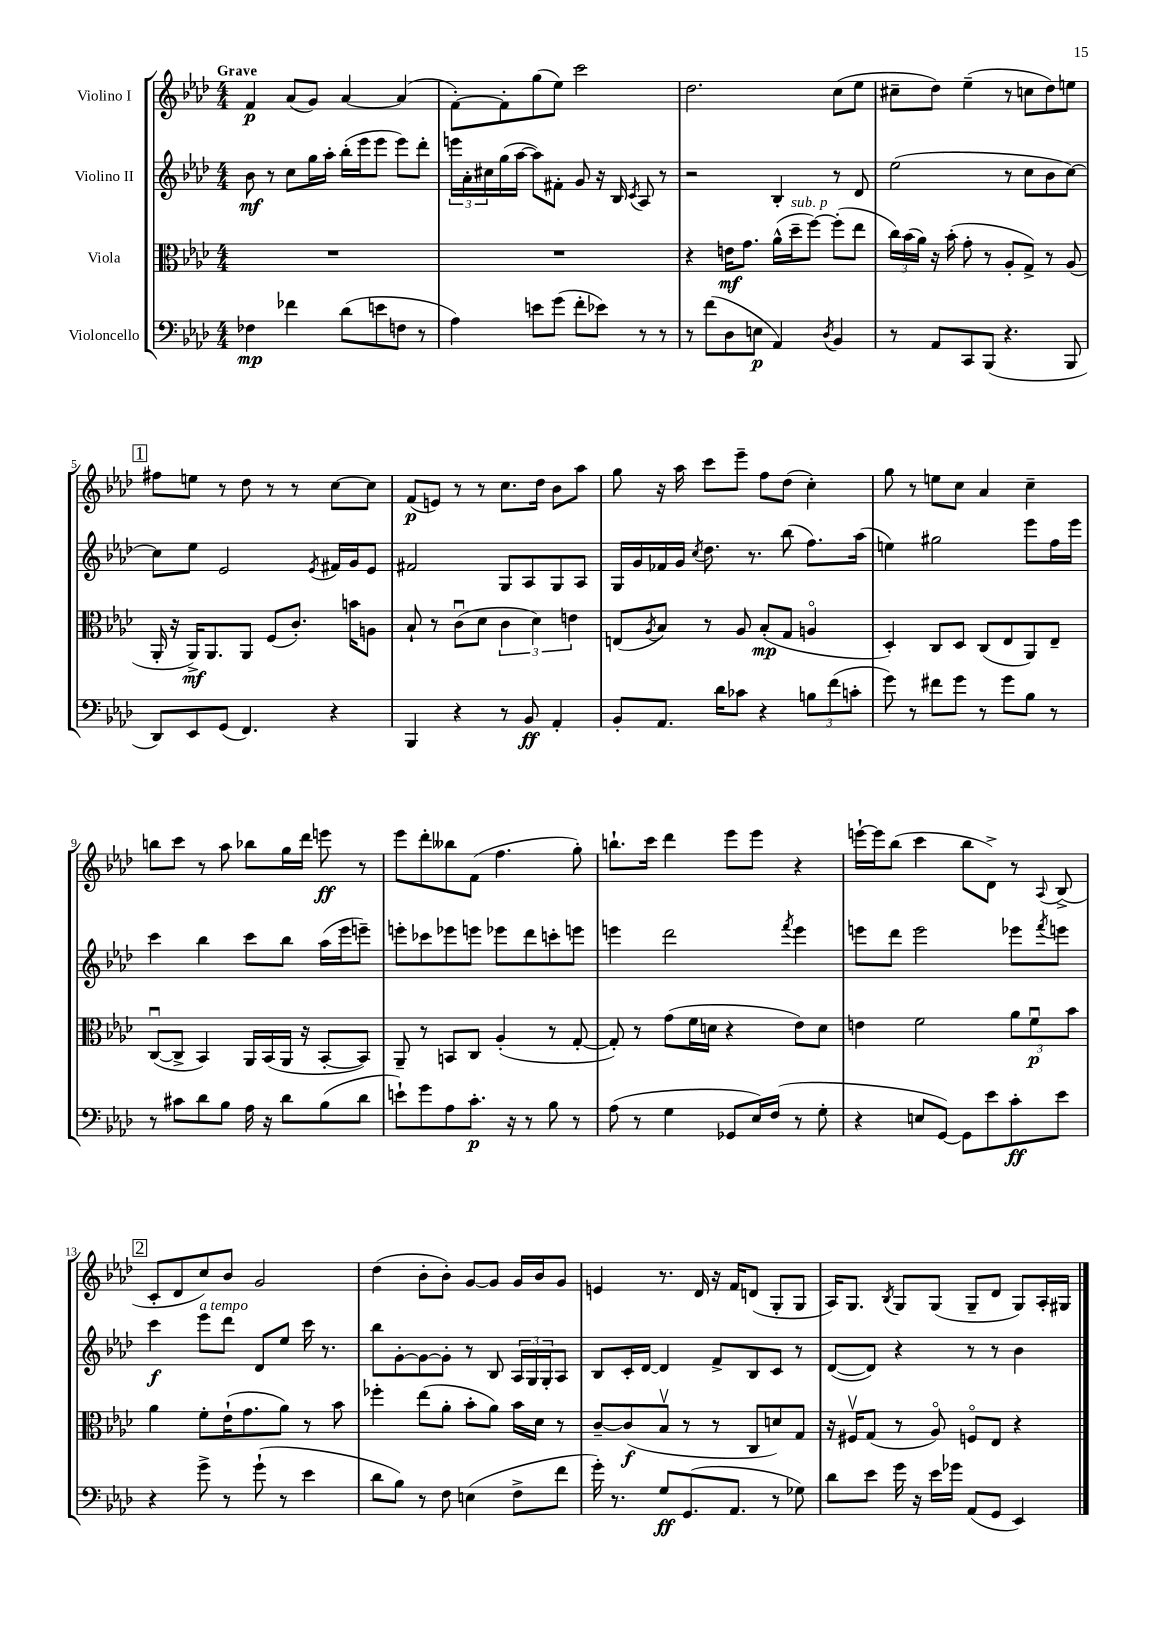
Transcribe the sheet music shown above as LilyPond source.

<<
\new StaffGroup <<
\new Staff = "s0" \with { instrumentName = "Violino I" } {
    \clef treble \key aes \major \numericTimeSignature \time 4/4 \tempo "Grave"
    f'4\p aes'8( g'8) aes'4~ aes'4( |
    f'8~-.) f'8-. g''8( ees''8) c'''2 |
    des''2. c''8( ees''8 |
    cis''8-- des''8) ees''4--( r8 c''8 des''8) e''8 |
    \mark \markup { \box "1" } fis''8 e''8 r8 des''8 r8 r8 c''8~ c''8 |
    f'8\p( e'8) r8 r8 c''8. des''16 bes'8 aes''8 |
    g''8 r16 aes''16 c'''8 ees'''8-- f''8 des''8( c''4-.) |
    g''8 r8 e''8 c''8 aes'4 c''4-- |
    b''8 c'''8 r8 aes''8 bes''8 g''16 des'''16 e'''8\ff r8 |
    ees'''8 des'''8-. beses''8 f'8( f''4. g''8-.) |
    b''8.-! c'''16 des'''4 ees'''8 ees'''8 r4 |
    e'''16~-! e'''16 bes''8( c'''4 bes''8 des'8->) r8 \appoggiatura { aes8 } bes8->( |
    \mark \markup { \box "2" } c'8-. des'8 c''8) bes'8 g'2 |
    des''4( bes'8-. bes'8-.) g'8~ g'8 g'16 bes'16 g'8 |
    e'4 r8. des'16 r16 f'16 d'8( g8-. g8 |
    aes16) g8. \acciaccatura { bes8 } g8 g8( g8-- des'8 g8) aes16-. gis16 \bar "|." |
}
\new Staff = "s1" \with { instrumentName = "Violino II" } {
    \clef treble \key aes \major \numericTimeSignature \time 4/4
    bes'8\mf r8 c''8 g''16 aes''16-. bes''16-.( ees'''16 ees'''8 ees'''8) des'''8-. |
    \tuplet 3/2 { e'''16 aes'16-. cis''16 } g''16( aes''16~ aes''8) fis'8-. g'8 r16 bes16 \acciaccatura { c'8 } aes8 r8 |
    r2 bes4-. r8 des'8 |
    ees''2( r8 c''8 bes'8 c''8~) |
    \mark \markup { \box "1" } c''8 ees''8 ees'2 \acciaccatura { ees'8 } fis'16 g'16 ees'8 |
    fis'2 g8 aes8 g8 aes8 |
    g16 g'16 fes'16 g'16 \acciaccatura { c''8 } des''8. r8. bes''8( f''8.) aes''16( |
    e''4) gis''2 ees'''8 f''16 ees'''16 |
    c'''4 bes''4 c'''8 bes''8 aes''16( ees'''16 e'''8--) |
    e'''8-. ces'''8 ees'''8 e'''8 ees'''8 des'''8 c'''8-. e'''8 |
    e'''4 des'''2 \acciaccatura { f'''8 } e'''4 |
    e'''8 des'''8 e'''2 ees'''8 \acciaccatura { f'''8 } e'''8 |
    \mark \markup { \box "2" } c'''4\f ees'''8^\markup { \italic "a tempo" } des'''8 des'8 ees''8 c'''16 r8. |
    bes''8 g'8~-. g'8~ g'8-. r8 bes8 \tuplet 3/2 { aes16 g16 g16-. } aes8 |
    bes8 c'16-. des'16~ des'4 f'8-> bes8 c'8 r8 |
    des'8~( des'8) r4 r8 r8 bes'4 \bar "|." |
}
\new Staff = "s2" \with { instrumentName = "Viola" } {
    \clef alto \key aes \major \numericTimeSignature \time 4/4
    R1 |
    R1 |
    r4 e'16\mf g'8. aes'16-^( des''16--^\markup { \italic "sub. p" } f''8~) f''8-.( ees''8 |
    \tuplet 3/2 { c''16) bes'16( aes'16) } r16 bes'16-.( g'8-. r8 aes8-. g8->) r8 aes8( |
    \mark \markup { \box "1" } aes,16-. r16 aes,16->\mf) aes,8. aes,8 f8( c'8.-.) b'16 a8 |
    bes8-! r8 c'8\downbow( des'8 \tuplet 3/2 { c'4 des'4) e'4 } |
    e8( \acciaccatura { aes8 } bes8) r8 aes8 bes8-.\mp( g8 a4\flageolet |
    des4-.) c8 des8 c8( ees8 aes,8) ees8-- |
    c8~\downbow( c8-> bes,4) aes,16 bes,16( aes,16 r16 bes,8~-. bes,8) |
    aes,8-- r8 b,8 c8 aes4-.( r8 g8~-. |
    g8-.) r8 g'8( f'16 d'16 r4 ees'8) d'8 |
    e'4 f'2 \tuplet 3/2 { aes'8 f'8\downbow\p bes'8 } |
    \mark \markup { \box "2" } aes'4 f'8-. ees'16-!( g'8. aes'8) r8 bes'8 |
    fes''4-. ees''8( aes'8-. bes'8-. aes'8) bes'16 des'16 r8 |
    c'8~-- c'8\f( bes8\upbow r8 r8 c8 d'8) g8 |
    r16 fis16\upbow g8( r8 aes8\flageolet) f8\flageolet ees8 r4 \bar "|." |
}
\new Staff = "s3" \with { instrumentName = "Violoncello" } {
    \clef bass \key aes \major \numericTimeSignature \time 4/4
    fes4\mp fes'4 des'8( e'8 f8 r8 |
    aes4) e'8 g'8( f'8-. ees'8) r8 r8 |
    r8 f'8( des8 e8\p aes,4) \acciaccatura { des8 } bes,4 |
    r8 aes,8 c,8 bes,,8( r4. bes,,8 |
    \mark \markup { \box "1" } des,8) ees,8 g,8( f,4.) r4 |
    bes,,4 r4 r8 bes,8\ff aes,4-. |
    bes,8-. aes,8. des'16 ces'8 r4 \tuplet 3/2 { b8 f'8( c'8-. } |
    g'8) r8 fis'8 g'8 r8 g'8 bes8 r8 |
    r8 cis'8 des'8 bes8 aes16 r16 des'8 bes8( des'8 |
    e'8-!) g'8 aes8 c'8.-.\p r16 r8 bes8 r8 |
    aes8( r8 g4 ges,8 ees16) f16( r8 g8-. |
    r4 e8 g,8~) g,8 ees'8 c'8-.\ff ees'8 |
    \mark \markup { \box "2" } r4 g'8-> r8 g'8-!( r8 ees'4 |
    des'8 bes8) r8 f8 e4( f8-> f'8 |
    g'16-.) r8. g8\ff g,8.( aes,8. r8 ges8) |
    des'8 ees'8 g'16 r16 ees'16 ges'16 aes,8( g,8 ees,4) \bar "|." |
}
>>
>>
